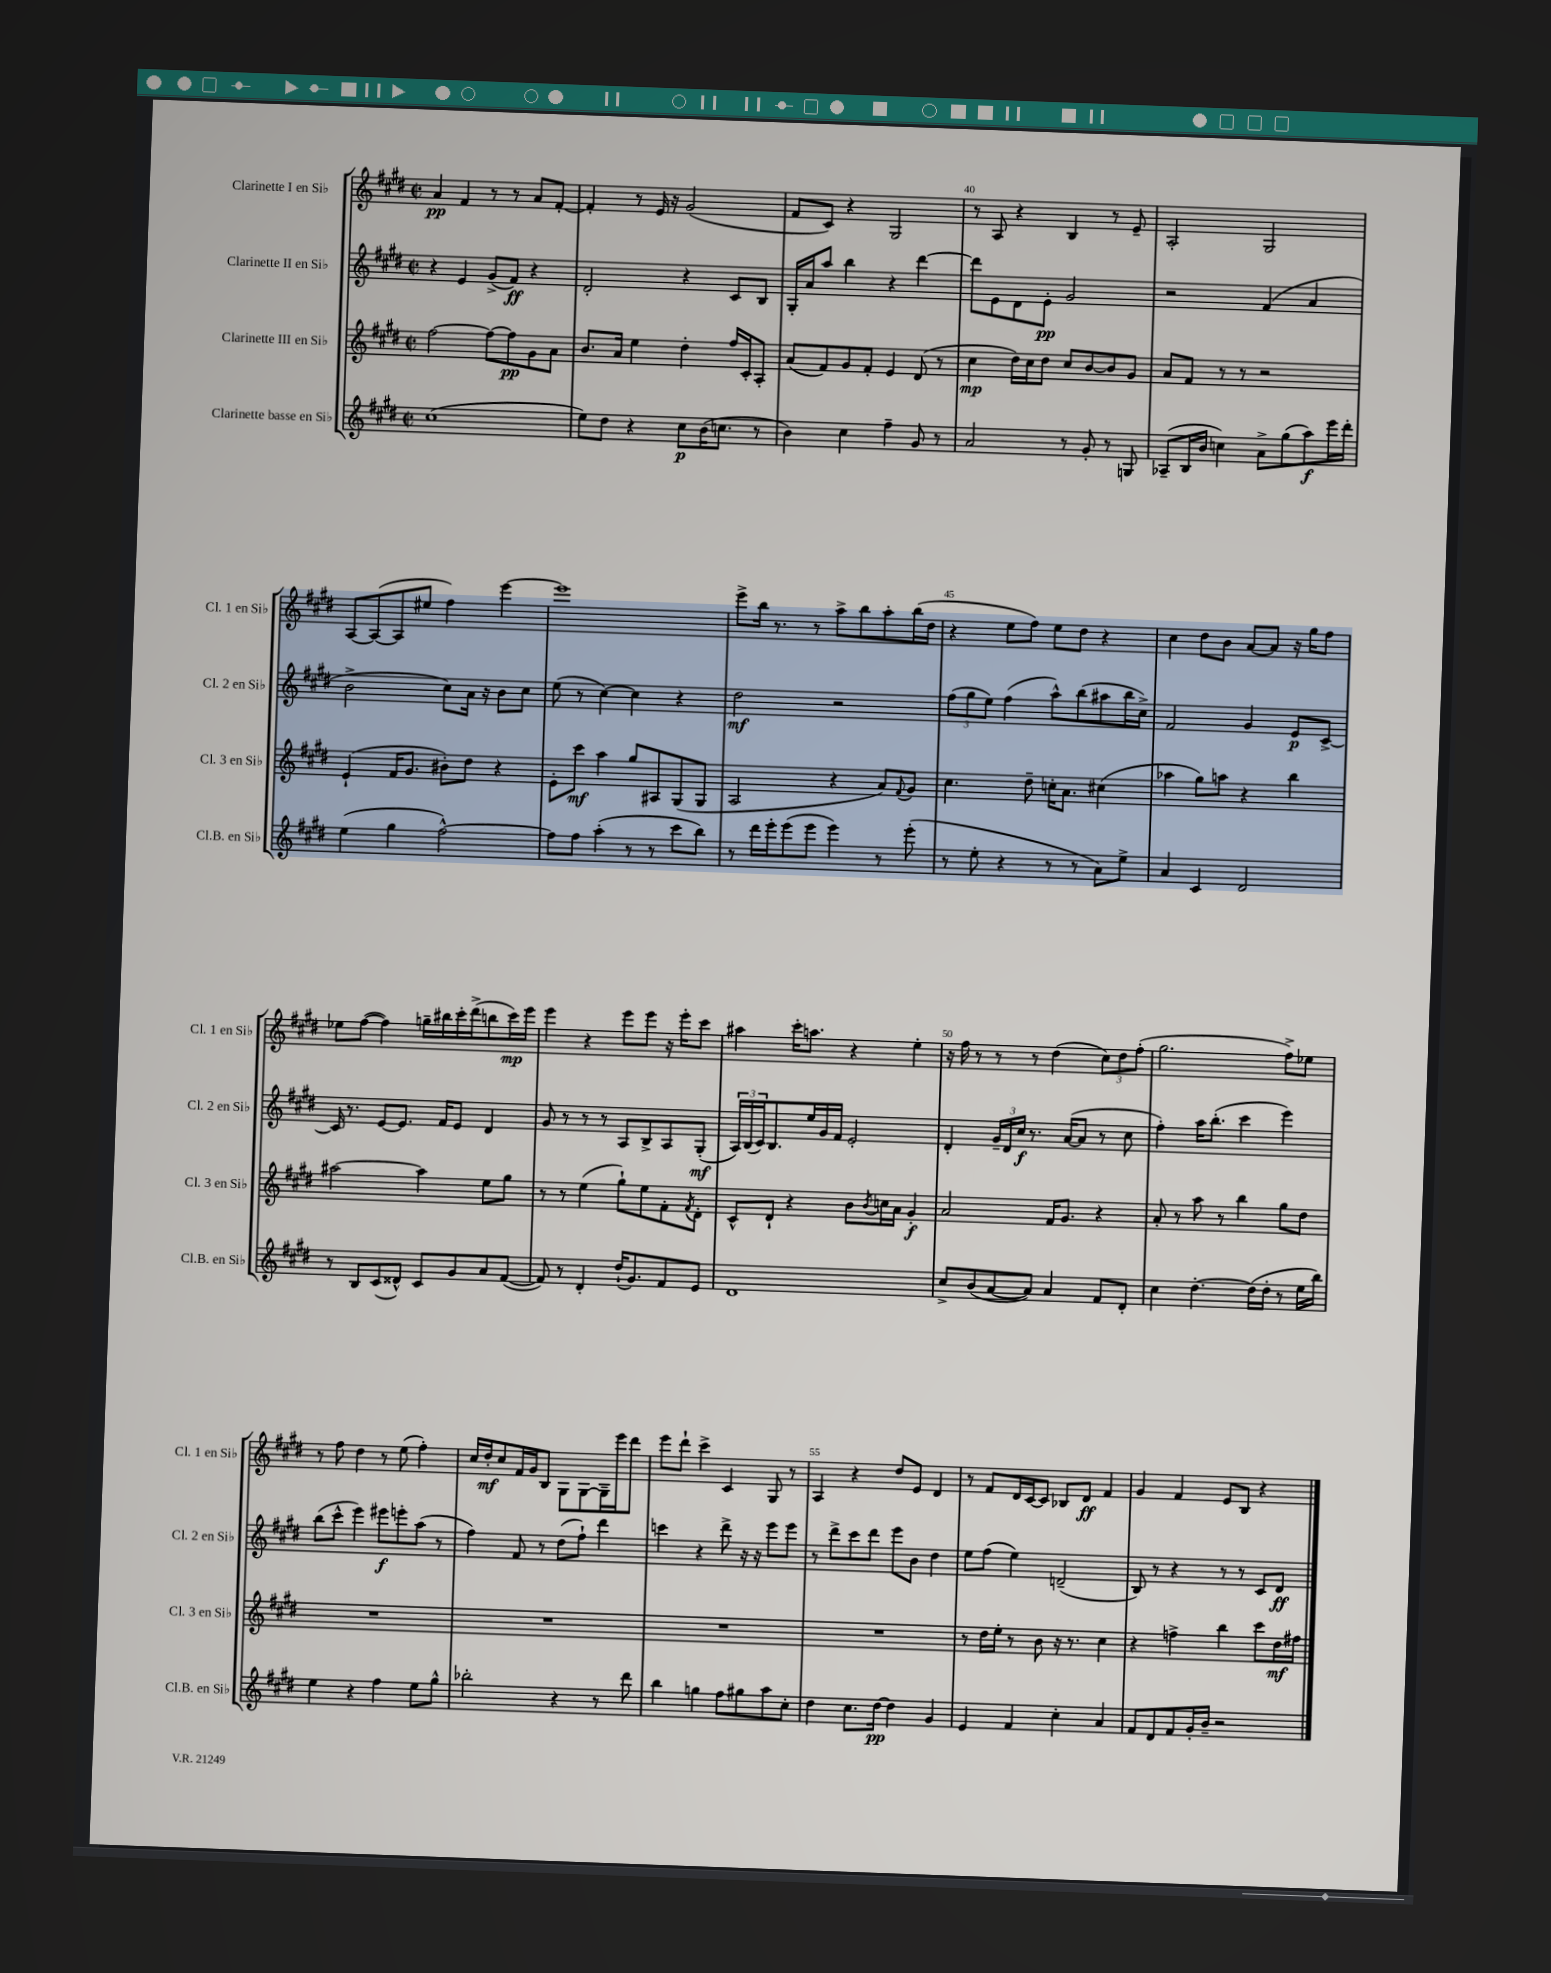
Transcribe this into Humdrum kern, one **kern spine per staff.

**kern	**kern	**kern	**kern
*staff4	*staff3	*staff2	*staff1
*clefG2	*clefG2	*clefG2	*clefG2
*k[f#c#g#d#]	*k[f#c#g#d#]	*k[f#c#g#d#]	*k[f#c#g#d#]
*M2/2	*M2/2	*M2/2	*M2/2
*met(c|)	*met(c|)	*met(c|)	*met(c|)
(1cc#	[2ff#	4r	4a
.	.	4e	4f#
.	8ff#_	(8g#^	8r
.	8ff#]	8f#)	8r
.	8g#	4r	8a
.	8a	.	[8f#'
=	=	=	=
8ee)	8.b	2d#'	4f#']
8dd#	.	.	.
.	16a	.	.
4r	4ee	.	8r
.	.	.	16e
.	.	.	16r
8cc#	4dd#'	4r	(2g#
(16b	.	.	.
8.cc	.	.	.
.	16ff#	8c#	.
.	16c#'	.	.
8r	8A'	8B	.
=	=	=	=
4b)	(8a	16G#'	8f#
.	.	16a	.
.	8f#)	8aa	8c#)
4cc#	8g#	4bb	4r
.	8f#'	.	.
4ff#~	4e	4r	2G#
8g#	(8d#	[4ddd#	.
8r	8r	.	.
=	=	=	=
2a	4cc#	8ddd#]	8r
.	.	8e	8A
.	16dd#)	8d#	4r
.	16cc#	.	.
.	8dd#	8e'	.
8r	8cc#	2g#	4B
8g#'	[8b	.	.
8r	8b]	.	8r
8G	8g#	.	8e~
=	=	=	=
(8A-~	8a	2r	2A'
16B	8f#	.	.
16b	.	.	.
4cc)	8r	.	.
.	8r	.	.
8a^	2r	(4f#	2G#
(8gg#	.	.	.
8aa)	.	4a	.
16eee	.	.	.
16ddd#'	.	.	.
=	=	=	=
(4ee	(4e`	2b^	[8A
.	.	.	(8A_
4gg#	16f#	.	8A]
.	8.g#	.	.
.	.	.	8ee#
[2ff#^^)	8b#')	8cc#)	4ff#)
.	8dd#	16a	.
.	.	16r	.
.	4r	8b	[4eee
.	.	8cc#	.
=	=	=	=
8ff#]	8e'	(8ee	1eee]
8ff#	8ccc#	8r	.
(4aa'	4aa	[4cc#)	.
8r	8gg#	4cc#]	.
8r	8A#	.	.
8ccc#	(8G#	4r	.
8bb)	8G#	.	.
=	=	=	=
8r	2A	2dd#	8eee^
16ddd#	.	.	16bb
16eee'	.	.	8.r
(8eee	.	.	.
8eee	.	.	8r
4eee)	4r	2r	8aa^
.	.	.	8bb
8r	8a)	.	8aa'
.	8qqf#	.	.
(8eee'	8g#	.	(16bb
.	.	.	16dd#
=	=	=	=
8r	4.cc#	(12ff#	4r
.	.	12gg#	.
8ee'	.	.	.
.	.	12ee)	.
4r	.	(4ff#	8ee
.	8dd#~	.	8ff#)
8r	16cc'	8aa^^)	8ee
.	8.a	.	.
8r	.	(8bb	8dd#
8a)	(4cc#	8aa#	4r
8ee^	.	16bb	.
.	.	16cc#^)	.
=	=	=	=
4a	4aa-	2f#	4cc#
4c#	8gg#)	.	8dd#
.	8aa	.	8b
2d#	4r	4g#	[8a
.	.	.	8a]
.	4bb	8e	16r
.	.	.	16gg#
.	.	[8c#^	8ff#
=	=	=	=
8r	[2aa#	16c#]	8ee-
.	.	8.r	.
8B	.	.	([8ff#
(8c#	.	[8e	4ff#])
8d##^^)	.	8.e]	.
8c#	4aa#]	.	16gg~
.	.	16f#	16bb#
8g#	.	8e	16ccc#'
.	.	.	(16ddd#^
8a	8ee	4d#	8bb
([8f#	8gg#	.	16ccc#)
.	.	.	16eee
=	=	=	=
8f#])	8r	8g#	4eee
8r	8r	8r	.
4d#'	(4ee	8r	4r
.	.	8r	.
(16dd#`	8gg#`)	8A	8eee
8.g#)	.	.	.
.	8ee	8B^	8eee
8f#	8f#'	8A	16r
.	.	.	16eee'
.	8qf#	.	.
8e	8d#'	(8G#'	8ccc#
=	=	=	=
1d#	8c#^^	24A)	4aa#
.	.	(24B	.
.	.	24c#)	.
.	8d#`	8.B	.
.	4r	.	16ccc#'
.	.	16ee	8.aa
.	.	16g#	.
.	.	16f#	.
.	8b	2e'	4r
.	8qb	.	.
.	16cc	.	.
.	16a	.	.
.	4g#'	.	4ee'
=	=	=	=
8cc#^	2a	4d#'	16r
.	.	.	16ff#
(8b	.	.	8r
[8a	.	24g#~	8r
.	.	24d#	.
.	.	24cc#	.
8a])	.	8.r	8r
4a	16f#	.	(4dd#
.	8.g#	([16a	.
.	.	8a]	.
8f#	4r	8r	12cc#)
.	.	.	12dd#
8d#'	.	8cc#	.
.	.	.	(12ff#'
=	=	=	=
4cc#	8a'	4ff#')	2.gg#
.	8r	.	.
[4.dd#'	8aa	16aa	.
.	.	(8.bb'	.
.	8r	.	.
.	4bb	4ccc#	.
(16dd#]	.	.	.
16dd#'	.	.	.
8r	8gg#	4eee)	8ff#^)
16ee	8dd#	.	8ee-
16bb)	.	.	.
=	=	=	=
4ee	1r	(8bb	8r
.	.	8ccc#^^	8ff#
4r	.	4eee)	4dd#
4ff#	.	8eee#	8r
.	.	8eee'	(8ee
8ee	.	(8aa	4ff#')
8gg#^^	.	8r	.
=	=	=	=
2bb-'	1r	4ff#)	16cc#
.	.	.	16dd#'
.	.	.	8cc#
.	.	8f#	16f#
.	.	.	16g#
.	.	8r	8B
4r	.	(8dd#	8G#
.	.	8ff#`)	[8G#
8r	.	4ddd#	16G#~]
.	.	.	16eee
8ddd#	.	.	8ddd#
=	=	=	=
4bb	1r	4ccc	8eee
.	.	.	8ddd#`
4gg	.	4r	4ccc#^
8ff#	.	8ddd#^	4c#
8gg#	.	16r	.
.	.	16r	.
8aa	.	8eee	8G#
8cc#'	.	8eee	8r
=	=	=	=
4dd#	1r	8r	4A
.	.	8ddd#^	.
8.cc#	.	8ccc#	4r
.	.	8ddd#	.
[16dd#	.	.	.
4dd#]	.	8eee	8dd#
.	.	8b	8e
4g#	.	4dd#	4d#
=	=	=	=
4e	8r	8ee	8r
.	16dd#	(8ff#	8f#
.	16ee'	.	.
4f#	8r	4ee)	16d#
.	.	.	[16c#
.	8b	.	8c#]
4cc#'	16r	(2d~	8B-
.	8.r	.	.
.	.	.	8d#
4a	4cc#	.	4f#
=	=	=	=
8f#	4r	8B)	4g#
8d#	.	8r	.
8f#	4ff^	4r	4f#
16g#'	.	.	.
16b~	.	.	.
2r	4bb	8r	8e
.	.	8r	8B
.	8ccc#	8c#	4r
.	16dd#	8d#	.
.	16ff#	.	.
==	==	==	==
*-	*-	*-	*-
